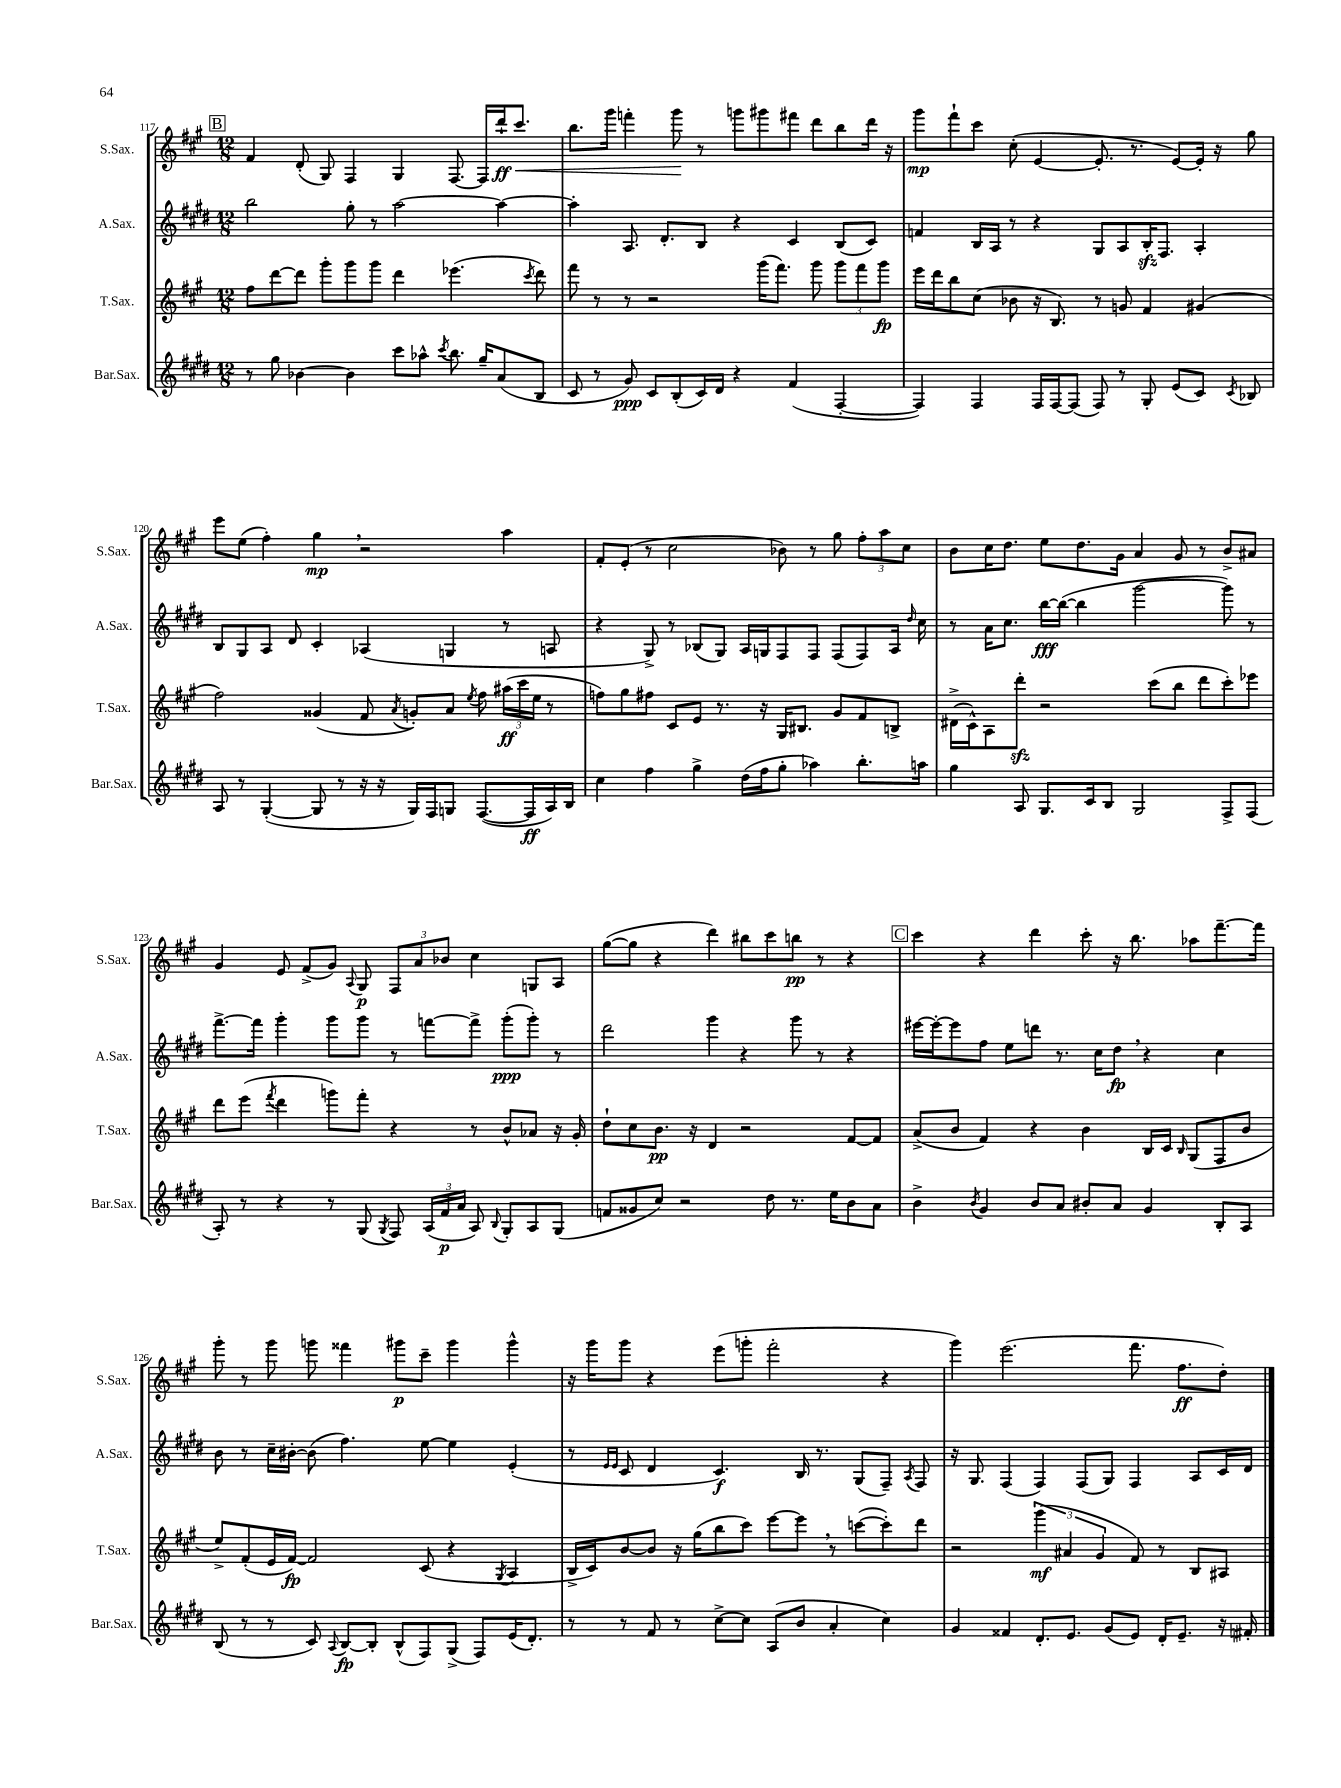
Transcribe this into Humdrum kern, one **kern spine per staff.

**kern	**kern	**kern	**kern
*staff4	*staff3	*staff2	*staff1
*clefG2	*clefG2	*clefG2	*clefG2
*k[f#c#g#d#]	*k[f#c#g#]	*k[f#c#g#d#]	*k[f#c#g#]
*M12/8	*M12/8	*M12/8	*M12/8
8r	8ff#	2bb	4f#
8gg#	[8ddd	.	.
[4b-	8ddd]	.	(8d'
.	8ggg#'	.	8G#)
4b-]	8ggg#	8gg#'	4F#
.	8ggg#	8r	.
8ccc#	4ddd	[2aa	4G#
8aa-^^	.	.	.
8qccc#	.	.	.
8.bb	(4.eee-	.	[8.F#
16gg#~	.	.	16F#]
(8a	.	4aa_	16ddd`
.	.	.	8.ccc#
.	8qccc#	.	.
8B	8ddd)	.	.
=	=	=	=
8c#	8fff#	4aa']	8.bb
8r	8r	.	.
.	.	.	16ggg#
8g#)	8r	8.A	4fff'
8c#	2r	.	.
.	.	8.d#'	.
(8B'	.	.	8ggg#
16c#)	.	8B	8r
16d#	.	.	.
4r	.	4r	8ggg
.	(16ggg#	.	8ggg#
.	8.fff#)	.	.
(4f#	.	4c#	8fff#
.	8ggg#	.	8ddd
[4F#'	12ggg#	(8B	8bb
.	12fff#	.	.
.	.	8c#)	16ddd
.	12ggg#	.	.
.	.	.	16r
=	=	=	=
4F#])	16eee	4f	8ggg#
.	16ddd	.	.
.	8bb	.	8fff#`
4F#	(8cc#	16B	8ccc#
.	.	16A	.
.	8b-	8r	(8cc#'
16F#	16r	4r	[4e
[16F#	8.B)	.	.
(8F#]	.	.	.
8F#)	8r	8G#	8.e']
8r	8g	8A	.
.	.	.	8.r
8G#'	4f#	16B'	.
.	.	8.F#	.
(8e	.	.	[8e)
8c#)	(4g#	4A'	16e']
.	.	.	16r
8qc#	.	.	.
8B-	.	.	8gg#
=	=	=	=
8A	2ff#)	8B	8eee
8r	.	8G#	(8ee
([4G#'	.	8A	4ff#')
.	.	8d#	.
8G#]	(4g##	4c#'	4gg#
8r	.	.	.
16r	8f#	(4A-	2r
16r	.	.	.
.	8qa	.	.
16G#)	8g')	.	.
16F#	.	.	.
8G	8a	4G	.
.	8qee	.	.
([8.F#	8ff#	.	.
.	(24aa#	8r	4aa
.	24ccc#	.	.
16F#]	.	.	.
.	24ee	.	.
16A)	8r	8A	.
16B	.	.	.
=	=	=	=
4cc#	8ff)	4r	8f#'
.	8gg#	.	(8e'
4ff#	8ff#	8G#^)	8r
.	8c#	8r	2cc#
4gg#^	8e	(8B-	.
.	8.r	8G#)	.
(16dd#	.	16A	.
16ff#	16r	16G	.
8gg#'	16G#	8F#	8b-)
.	8.B#	.	.
4aa-)	.	8F#	8r
.	8g#	(8F#	8gg#
8.bb'	8f#	8F#)	12ff#'
.	.	.	12aa
.	8B^	16A	.
.	.	.	12cc#
.	.	16qqdd#	.
16aa	.	16cc#	.
=	=	=	=
4gg#	(16d#^	8r	8b
.	16c#^^)	.	.
.	8A	16a	16cc#
.	.	8.cc#	8.dd
8A	8ddd'	.	.
8.G#	2r	[16bb	8ee
.	.	(16bb_	.
.	.	4bb]	8.dd
16c#	.	.	.
8B	.	.	.
.	.	.	16g#
2G#	.	[2ggg#	4a
.	(8ccc#	.	.
.	8bb	.	8g#
.	8ddd	.	8r
8F#^	8ccc#')	8ggg#])	8b^
(8F#	8eee-	8r	8a#
=	=	=	=
8A')	8ddd	[8.fff#^	4g#
8r	(8eee	.	.
.	.	16fff#]	.
.	8qfff#	.	.
4r	4ddd	4ggg#'	8e
.	.	.	(8f#^
8r	8ggg)	8ggg#	8g#)
.	.	.	8qqA
(8G#	8fff#'	8ggg#	8G#
8qG#	.	.	.
8F#)	4r	8r	12F#
.	.	.	12a
(24A	.	[8fff	.
24f#	.	.	12b-
24a	.	.	.
8A)	8r	8fff^]	4cc#
8qqB	.	.	.
8G#'	8b^^	(8ggg#'	.
8A	8a-	8ggg#')	8G
(8G#	16r	8r	8A
.	16g#'	.	.
=	=	=	=
8f	8dd`	2ddd#	([8gg#
8g##	8cc#	.	8gg#]
8cc#)	8.b	.	4r
2r	.	.	.
.	16r	.	.
.	4d	4ggg#	4ddd)
.	2r	4r	8bb#
8dd#	.	.	8ccc#
8.r	.	8ggg#	8bb
.	.	8r	8r
16ee	.	.	.
8b	[8f#	4r	4r
8a	8f#]	.	.
=	=	=	=
4b^	(8a^	[16eee#	4ccc#
.	.	16eee#'_	.
.	8b	8eee#]	.
8qb	.	.	.
4g#	4f#)	8ff#	4r
.	.	8ee	.
8b	4r	8ddd	4ddd
8a	.	8.r	.
8b#'	4b	.	8ccc#'
.	.	16cc#	.
8a	.	8dd#	16r
.	.	.	8.bb
4g#	16B	4r	.
.	16c#	.	.
.	16qqB	.	.
.	(8G#	.	8aa-
8B'	8F#	4cc#	[8.fff#~
8A	8b	.	.
.	.	.	16fff#]
=	=	=	=
(8B	8ee^)	8b	8ggg#'
8r	(8f#'	8r	8r
8r	16e	16cc#~	8ggg#
.	[16f#)	[16b#'	.
8c#)	2f#]	(8b#]	8ggg
8qqA	.	.	.
[8B	.	4.ff#)	4fff##
8B']	.	.	.
(8B^^	.	.	8ggg#
8F#)	(8c#	[8ee	8ccc#~
(8G#^	4r	4ee]	4ggg#
8F#)	.	.	.
.	8qG#	.	.
(16e	4A	(4e'	4ggg#^^
8.d#')	.	.	.
=	=	=	=
8r	16B^	8r	16r
.	16c#)	.	16ggg#
.	.	16qqe	.
.	.	16qqe	.
8r	[8b	8c#	8ggg#
8f#	8b]	4d#	4r
8r	16r	.	.
.	(16gg#	.	.
[8cc#^	8bb	4.c#)	(8eee
8cc#]	8ccc#)	.	8ggg'
(8A	[8eee	.	2fff#'
8b	8eee]	16B	.
.	.	8.r	.
4a'	8r	.	.
.	([8ccc	(8G#	.
4cc#)	8ccc'])	8F#~)	4r
.	.	8qA	.
.	8ddd	8F#	.
=	=	=	=
4g#	2r	16r	4ggg#)
.	.	8.G#	.
4f##	.	(4F#	(2.eee
8.d#'	(6ggg#	4F#)	.
.	6a#	.	.
8.e	.	.	.
.	.	(8F#	.
.	6g#	.	.
(8g#	.	8G#)	.
8e)	8f#)	4F#	8.fff#
16d#'	8r	.	.
8.e~	.	.	8.ff#
.	8B	8A	.
16r	8A#	16c#	8dd')
16f#'	.	16d#	.
==	==	==	==
*-	*-	*-	*-
